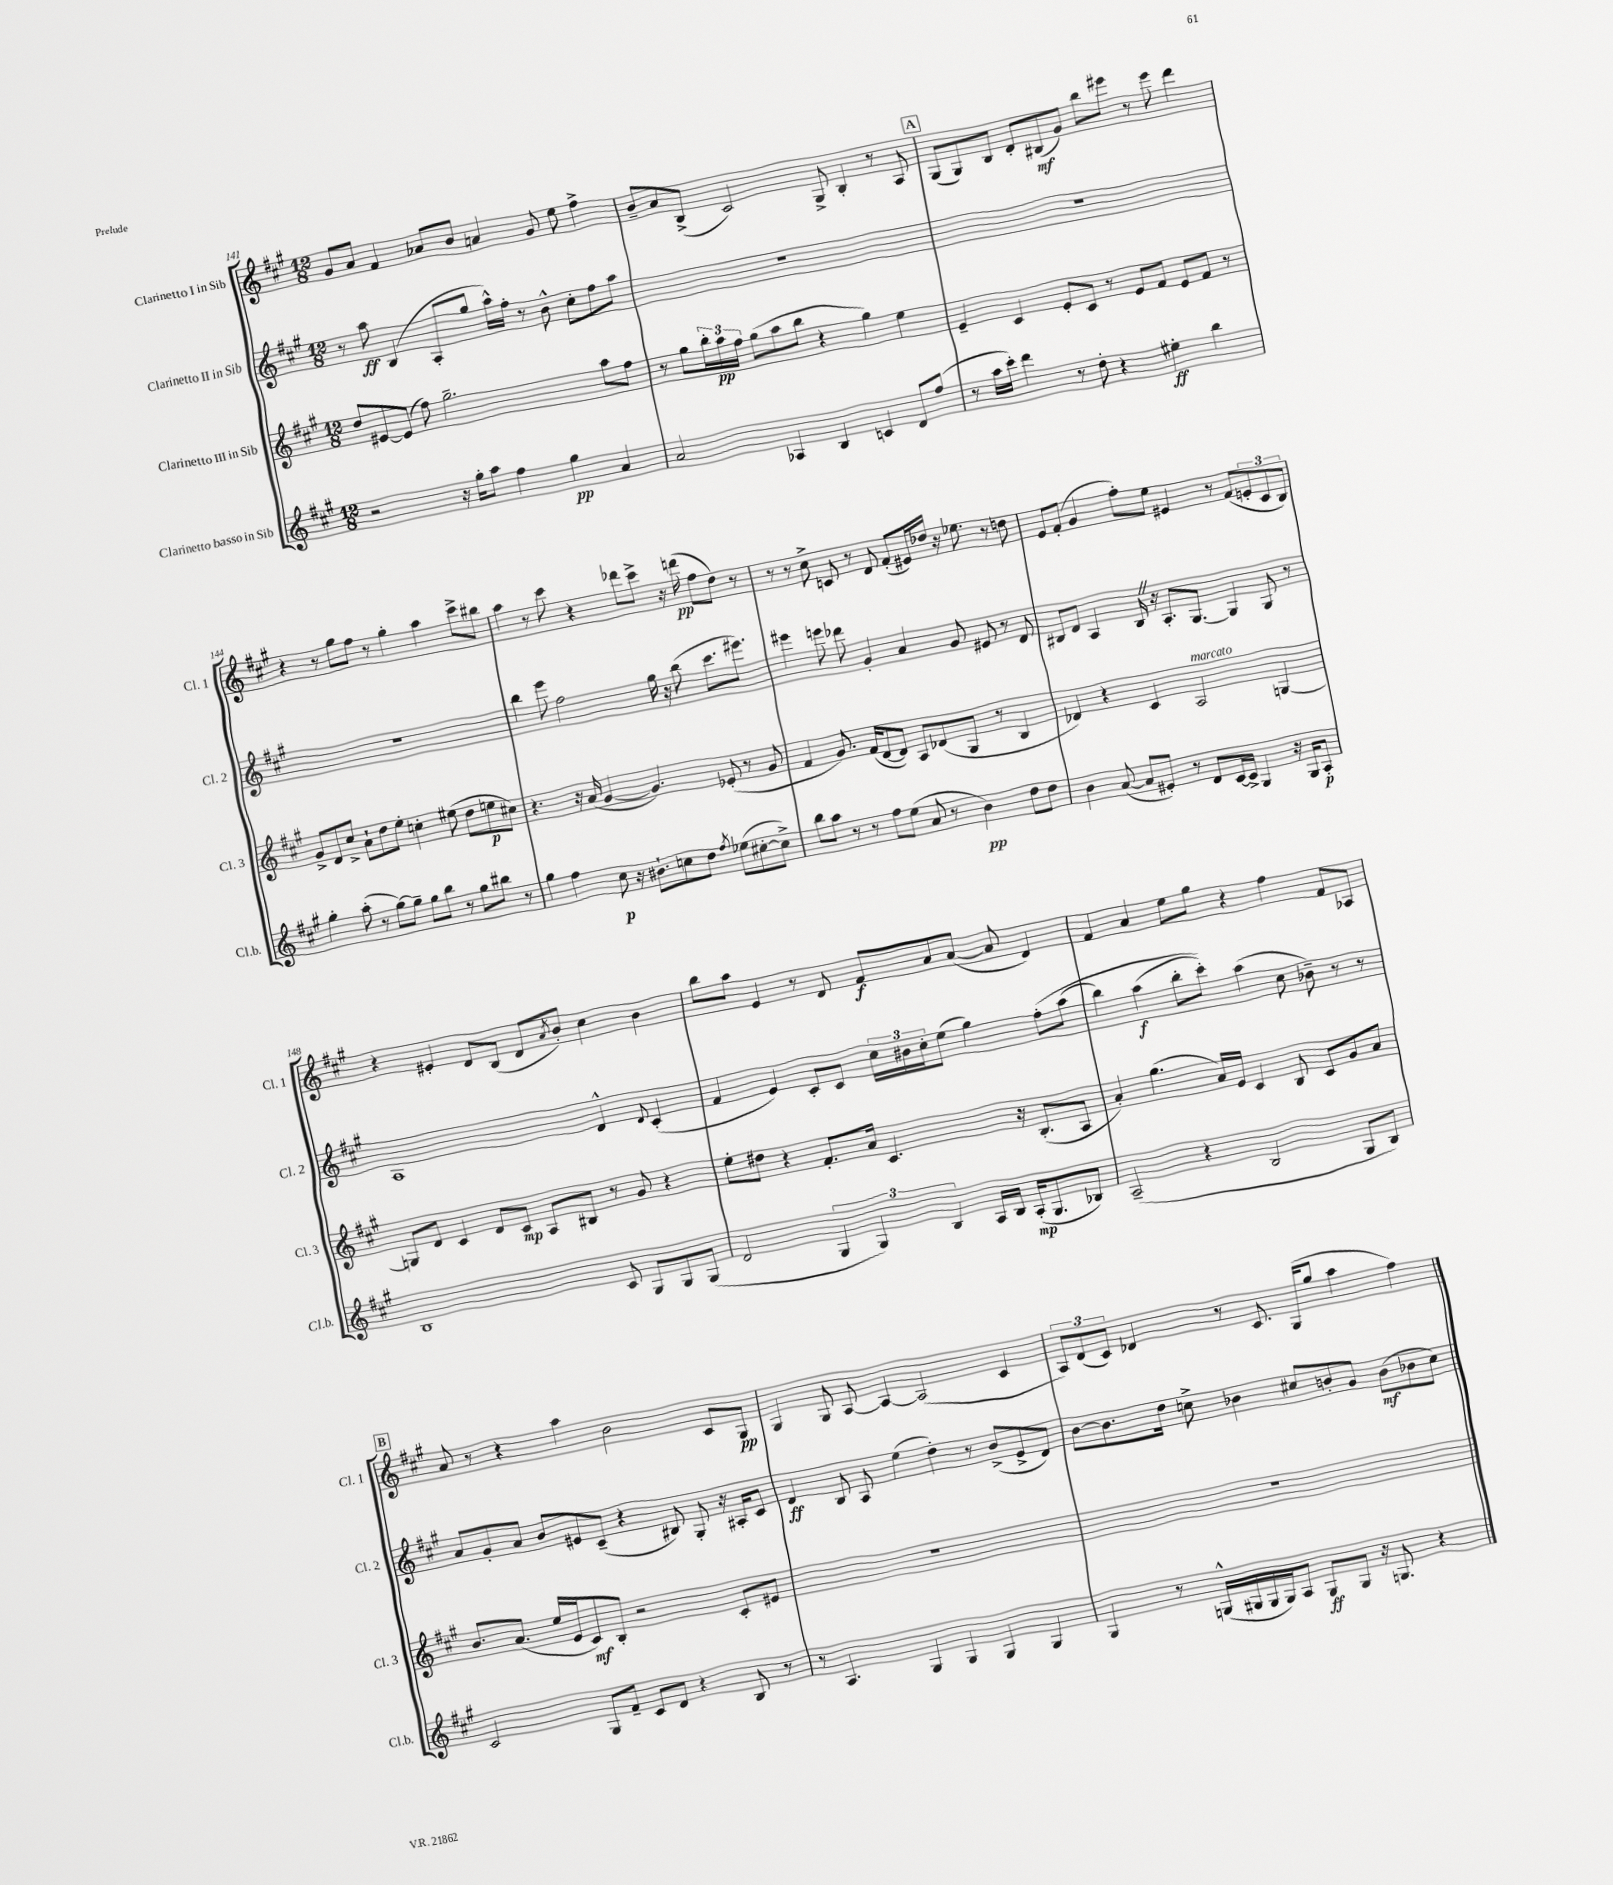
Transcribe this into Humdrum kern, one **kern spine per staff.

**kern	**dynam	**kern	**dynam	**kern	**dynam	**kern	**dynam
*part4	*part4	*part3	*part3	*part2	*part2	*part1	*part1
*staff4	*staff4	*staff3	*staff3	*staff2	*staff2	*staff1	*staff1
*I"Clarinetto basso in Sib	*	*I"Clarinetto III in Sib	*	*I"Clarinetto II in Sib	*	*I"Clarinetto I in Sib	*
*I'Cl.b.	*	*I'Cl. 3	*	*I'Cl. 2	*	*I'Cl. 1	*
*clefG2	*	*clefG2	*	*clefG2	*	*clefG2	*
*k[f#c#g#]	*	*k[f#c#g#]	*	*k[f#c#g#]	*	*k[f#c#g#]	*
*M12/8	*	*M12/8	*	*M12/8	*	*M12/8	*
=141	=141	=141	=141	=141	=141	=141	=141
2r	.	8dd/L	.	8r	.	8g#/L	.
.	.	[8e#X/	.	8aa\	ff	8a/J	.
.	.	(8e#/J]	.	(4B/	.	4f#/	.
.	.	8ff#\)	.	.	.	.	.
16r	.	2.gg#~\	.	8A'/L	.	8a-X/L	.
16gg#'\KL	.	.	.	.	.	.	.
8aa\J	.	.	.	8gg#/J	.	8b/J	.
4ff#\	.	.	.	16aa^^\LL)	.	4an/	.
.	.	.	.	16ff#'\JJ	.	.	.
.	.	.	.	8r	.	.	.
4gg#\	pp	.	.	8b^^\	.	8g#/	.
.	.	.	.	8cc#'\L	.	8ee\	.
4a/	.	8aa\L	.	8ff#\	.	4ff#^\	.
.	.	8ff#\J	.	8aa\J	.	.	.
=142	=142	=142	=142	=142	=142	=142	=142
2a/	.	8r	.	1.r	.	8b~/L	.
.	.	8gg#\L	.	.	.	8a/	.
.	.	24bb'\L	.	.	.	(8B^/J	.
.	.	24aa\	pp	.	.	.	.
.	.	24ff#\JJ	.	.	.	.	.
.	.	(8gg#\L	.	.	.	2c#/)	.
4A-X/	.	8aa\	.	.	.	.	.
.	.	8bb\J	.	.	.	.	.
4B/	.	4r	.	.	.	.	.
.	.	.	.	.	.	8G#^/	.
4cn/	.	4gg#\)	.	.	.	4B'/	.
8d/L	.	4ee\	.	.	.	8r	.
(8ff#/J	.	.	.	.	.	8A/	.
!!LO:REH:place=s1:t=A
=143	=143	=143	=143	=143	=143	=143	=143
8r	.	4e~/	.	1.r	.	(8G#/L	.
16aa\LL	.	.	.	.	.	8G#/)	.
16ccc#'\JJ)	.	.	.	.	.	.	.
4ddd\	.	4c#/	.	.	.	8B/J	.
.	.	.	.	.	.	8d'/L	.
8r	.	8e'/L	.	.	.	(8B#X/	mf
8dd'\	.	8c#/J	.	.	.	8g#/J)	.
4r	.	8r	.	.	.	8bb\L	.
.	.	8e/L	.	.	.	8eee#X\J	.
4ee#X'\	ff	8f#/J	.	.	.	8r	.
.	.	8e/L	.	.	.	8eee#\	.
4bb\	.	8f#/J	.	.	.	4ddd\	.
.	.	8r	.	.	.	.	.
!!LO:LB:g=z
=144	=144	=144	=144	=144	=144	=144	=144
4gg#'\	.	8g#^/L	.	1.r	.	4r	.
.	.	8d/	.	.	.	.	.
(8aa'\	.	8cc#^/J	.	.	.	8r	.
8r	.	8a`\L	.	.	.	8gg#\L	.
[8gg#\L)	.	8dd\	.	.	.	8ff#\J	.
8gg#~\J]	.	8ee'\J	.	.	.	8r	.
8gg#\L	.	4ccn'\	.	.	.	4gg#'\	.
8bb\J	.	.	.	.	.	.	.
8r	.	(8ee#X\	.	.	.	4aa\	.
8gg#\L	.	8dd\L	.	.	.	.	.
8bb#X\J	.	8een\	p	.	.	8ccc#^\L	.
8r	.	8cc#X\J)	.	.	.	8bb#X\J	.
=145	=145	=145	=145	=145	=145	=145	=145
4gg#\	.	4.r	.	4bb\	.	4aa\	.
4ff#\	.	.	.	8eee\	.	8r	.
.	.	16r	.	2ff#\	.	8ccc#\	.
.	.	(16a/	.	.	.	.	.
8cc#\	p	[4g#/	.	.	.	4r	.
16r	.	.	.	.	.	.	.
8.b#X`\L	.	.	.	.	.	.	.
.	.	4.g#/])	.	.	.	8ddd-X\L	.
8ccn\	.	.	.	16gg#\	.	8ccc#^\J	.
.	.	.	.	16r	.	.	.
8dd\J	.	.	.	(8bb\	.	16r	.
.	.	.	.	.	.	(16dddn\	pp
8qff#/	.	.	.	.	.	.	.
(8ee-X\L	.	(8e-X'/	.	8.ccc#\L	.	8ff#\L	.
[8cc#X'\	.	8r	.	.	.	8dd\J)	.
.	.	.	.	8.eee#X\J)	.	.	.
8cc#^\J])	.	8g#/	.	.	.	8r	.
=146	=146	=146	=146	=146	=146	=146	=146
8bb\L	.	4f#/	.	4eee#X\	.	8r	.
8aa\J	.	.	.	.	.	8r	.
8r	.	8.g#/)	.	8eeen\	.	8cc#^\	.
8r	.	.	.	8ddd-X\	.	8cn/	.
.	.	(16f#/KL	.	.	.	.	.
8ff#\L	.	[8d/	.	4g#'/	.	8r	.
(8ee\J	.	8d/J])	.	.	.	8d/	.
8a/	.	8A/L	.	4a/	.	(8f#'/L	.
8r	.	(8d-X/	.	.	.	16e#X/L)	.
.	.	.	.	.	.	16dd-X/JJ	.
4b\)	pp	8G#/J	.	8g#/	.	16r	.
.	.	.	.	.	.	8.ee-X\	.
.	.	8r	.	8e#X/	.	.	.
8dd\L	.	4B/	.	8r	.	8r	.
8dd\J	.	.	.	8d/	.	8ddn\	.
=147	=147	=147	=147	=147	=147	=147	=147
4b\	.	4d-X/)	.	8B#X/L	.	8e/L	.
.	.	.	.	8d/J	.	(8f#'/J	.
([8a/	.	4r	.	4A/	.	4g#/	.
8a/L]	.	.	.	.	.	.	.
8e#X'/J)	.	4c#/	.	16B#Z/	.	8ff#'\L)	.
.	.	.	.	16r	.	.	.
8r	.	.	.	8.A'/L	.	8ee\J	.
!	!	!LO:TX:a:i:t=marcato	!	!	!	!	!
8d/L	.	2A/	.	.	.	4e#X/	.
.	.	.	.	[8.G#/J	.	.	.
[16c#/L	.	.	.	.	.	.	.
16c#^/JJ]	.	.	.	.	.	.	.
4G#/	.	.	.	4G#/]	.	8r	.
.	.	.	.	.	.	(8f#/L	.
16r	.	[4Gn/	.	8G#/	.	12en'/	.
16G#/KL	.	.	.	.	.	.	.
.	.	.	.	.	.	12c#/	.
8A'/J	p	.	.	8r	.	.	.
.	.	.	.	.	.	12B/J)	.
!!LO:LB:g=z
=148	=148	=148	=148	=148	=148	=148	=148
1B	.	8Gn/L]	.	1A	.	4r	.
.	.	8d/J	.	.	.	.	.
.	.	4c#/	.	.	.	4e#X'/	.
.	.	8d/L	.	.	.	8d/L	.
.	.	8c#/J	mp	.	.	(8B/J	.
.	.	8A/L	.	.	.	8d/L	.
.	.	.	.	.	.	8qa/	.
.	.	8B#X/J	.	.	.	8b'/J)	.
8c#/	.	8r	.	4d^^/	.	4cc#\	.
8G#/L	.	8g#/	.	.	.	.	.
.	.	.	.	8qqd/	.	.	.
8G#/	.	4r	.	(4c#'/	.	4b\	.
(8G#/J	.	.	.	.	.	.	.
=149	=149	=149	=149	=149	=149	=149	=149
2d/	.	8ee'\L	.	4f#/	.	8bb\L	.
.	.	8dd#X\J	.	.	.	8aa\J	.
.	.	4r	.	4e/)	.	4e/	.
6G#/	.	8.f#'/L	.	8c#'/L	.	8r	.
.	.	.	.	8c#/J	.	8d/	.
6G#/)	.	.	.	.	.	.	.
.	.	16a/Jk	.	.	.	.	.
.	.	4.c#/	.	24cc#\LL	.	8f#/L	f
.	.	.	.	24b#X\	.	.	.
6B/	.	.	.	24cc#'\J	.	.	.
.	.	.	.	(8ee\J	.	8a/	.
16A/LL	.	.	.	4gg#\)	.	([8a/J	.
16B/JJ	.	.	.	.	.	.	.
(16A'/KL	mp	16r	.	.	.	8a/]	.
8.G#/	.	(8.B'/L	.	.	.	.	.
.	.	.	.	(8ff#'\L	.	4d/)	.
8B-X/J)	.	8A/J	.	(8aa\J	.	.	.
=150	=150	=150	=150	=150	=150	=150	=150
(2A~/	.	4a'/)	.	4bb\)	.	4f#/	.
.	.	(4.gg#\	.	(4aa\	f	4a/	.
4r	.	.	.	8bb'\L	.	8ee\L	.
.	.	16a/LL)	.	8ccc#'\J))	.	8gg#\J	.
.	.	16e/JJ	.	.	.	.	.
2B/	.	4c#/	.	(4aa\	.	4r	.
.	.	8B/	.	8cc#\	.	4ff#\	.
.	.	8c#/L	.	8b-X~\)	.	.	.
8G#/L	.	8g#/	.	8r	.	8f#/L	.
8B/J)	.	8a/J	.	8r	.	8A-X/J	.
!!LO:LB:g=z
!!LO:REH:place=s1:t=B
=151	=151	=151	=151	=151	=151	=151	=151
2c#/	.	8.b/L	.	8a/L	.	8a/	.
.	.	.	.	8g#'/	.	8r	.
.	.	(8.a/J	.	.	.	.	.
.	.	.	.	8a/J	.	4r	.
.	.	16ee/LL	.	8b/L	.	.	.
.	.	16e/J	.	.	.	.	.
8G#/L	.	8c#/)	mf	8e#X/	.	4aa\	.
8f#~/J	.	8B'/J	.	(8c#~/J	.	.	.
8c#/L	.	2r	.	4r	.	2b\	.
8d/J	.	.	.	.	.	.	.
4r	.	.	.	8B#X/)	.	.	.
.	.	.	.	8G#'/	.	.	.
8B/	.	8c#'/L	.	16r	.	8c#/L	.
.	.	.	.	16A#X'/KL	.	.	.
8r	.	8e#X/J	.	8c#/J	.	8G#/J	pp
=152	=152	=152	=152	=152	=152	=152	=152
8r	.	1.r	.	4d/	ff	4G#/	.
4.A/	.	.	.	.	.	.	.
.	.	.	.	8B/	.	8G#/	.
.	.	.	.	8A/	.	[8A/	.
4G#/	.	.	.	(4ee\	.	4A/_	.
4G#/	.	.	.	4dd'\)	.	(2A/]	.
4G#/	.	.	.	8r	.	.	.
.	.	.	.	(8b^/L	.	.	.
4G#/	.	.	.	8e^/	.	4c#/	.
.	.	.	.	8d/J)	.	.	.
=153	=153	=153	=153	=153	=153	=153	=153
4G#/	.	1.r	.	[8b\L	.	12A/L)	.
.	.	.	.	.	.	(12d/	.
.	.	.	.	8.b\]	.	.	.
.	.	.	.	.	.	12c#/J)	.
8r	.	.	.	.	.	4d-X/	.
.	.	.	.	16dd\Jk	.	.	.
(16Gn^^/LL	.	.	.	8ccn^\	.	.	.
16G#X/	.	.	.	.	.	.	.
16G#/	.	.	.	4b-X\	.	8r	.
16G#/J)	.	.	.	.	.	.	.
8A/J	.	.	.	.	.	8.c#/	.
8G#/L	ff	.	.	8cc#X/L	.	.	.
.	.	.	.	.	.	(16G#/KL	.
8G#/J	.	.	.	8bn'/	.	8gg#/J	.
16r	.	.	.	8g#/J	.	4aa\	.
8.Gn/	.	.	.	.	.	.	.
.	.	.	.	(8b\L	mf	.	.
4r	.	.	.	8b-X\	.	4ff#\)	.
.	.	.	.	8cc#\J)	.	.	.
==	==	==	==	==	==	==	==
*-	*-	*-	*-	*-	*-	*-	*-
